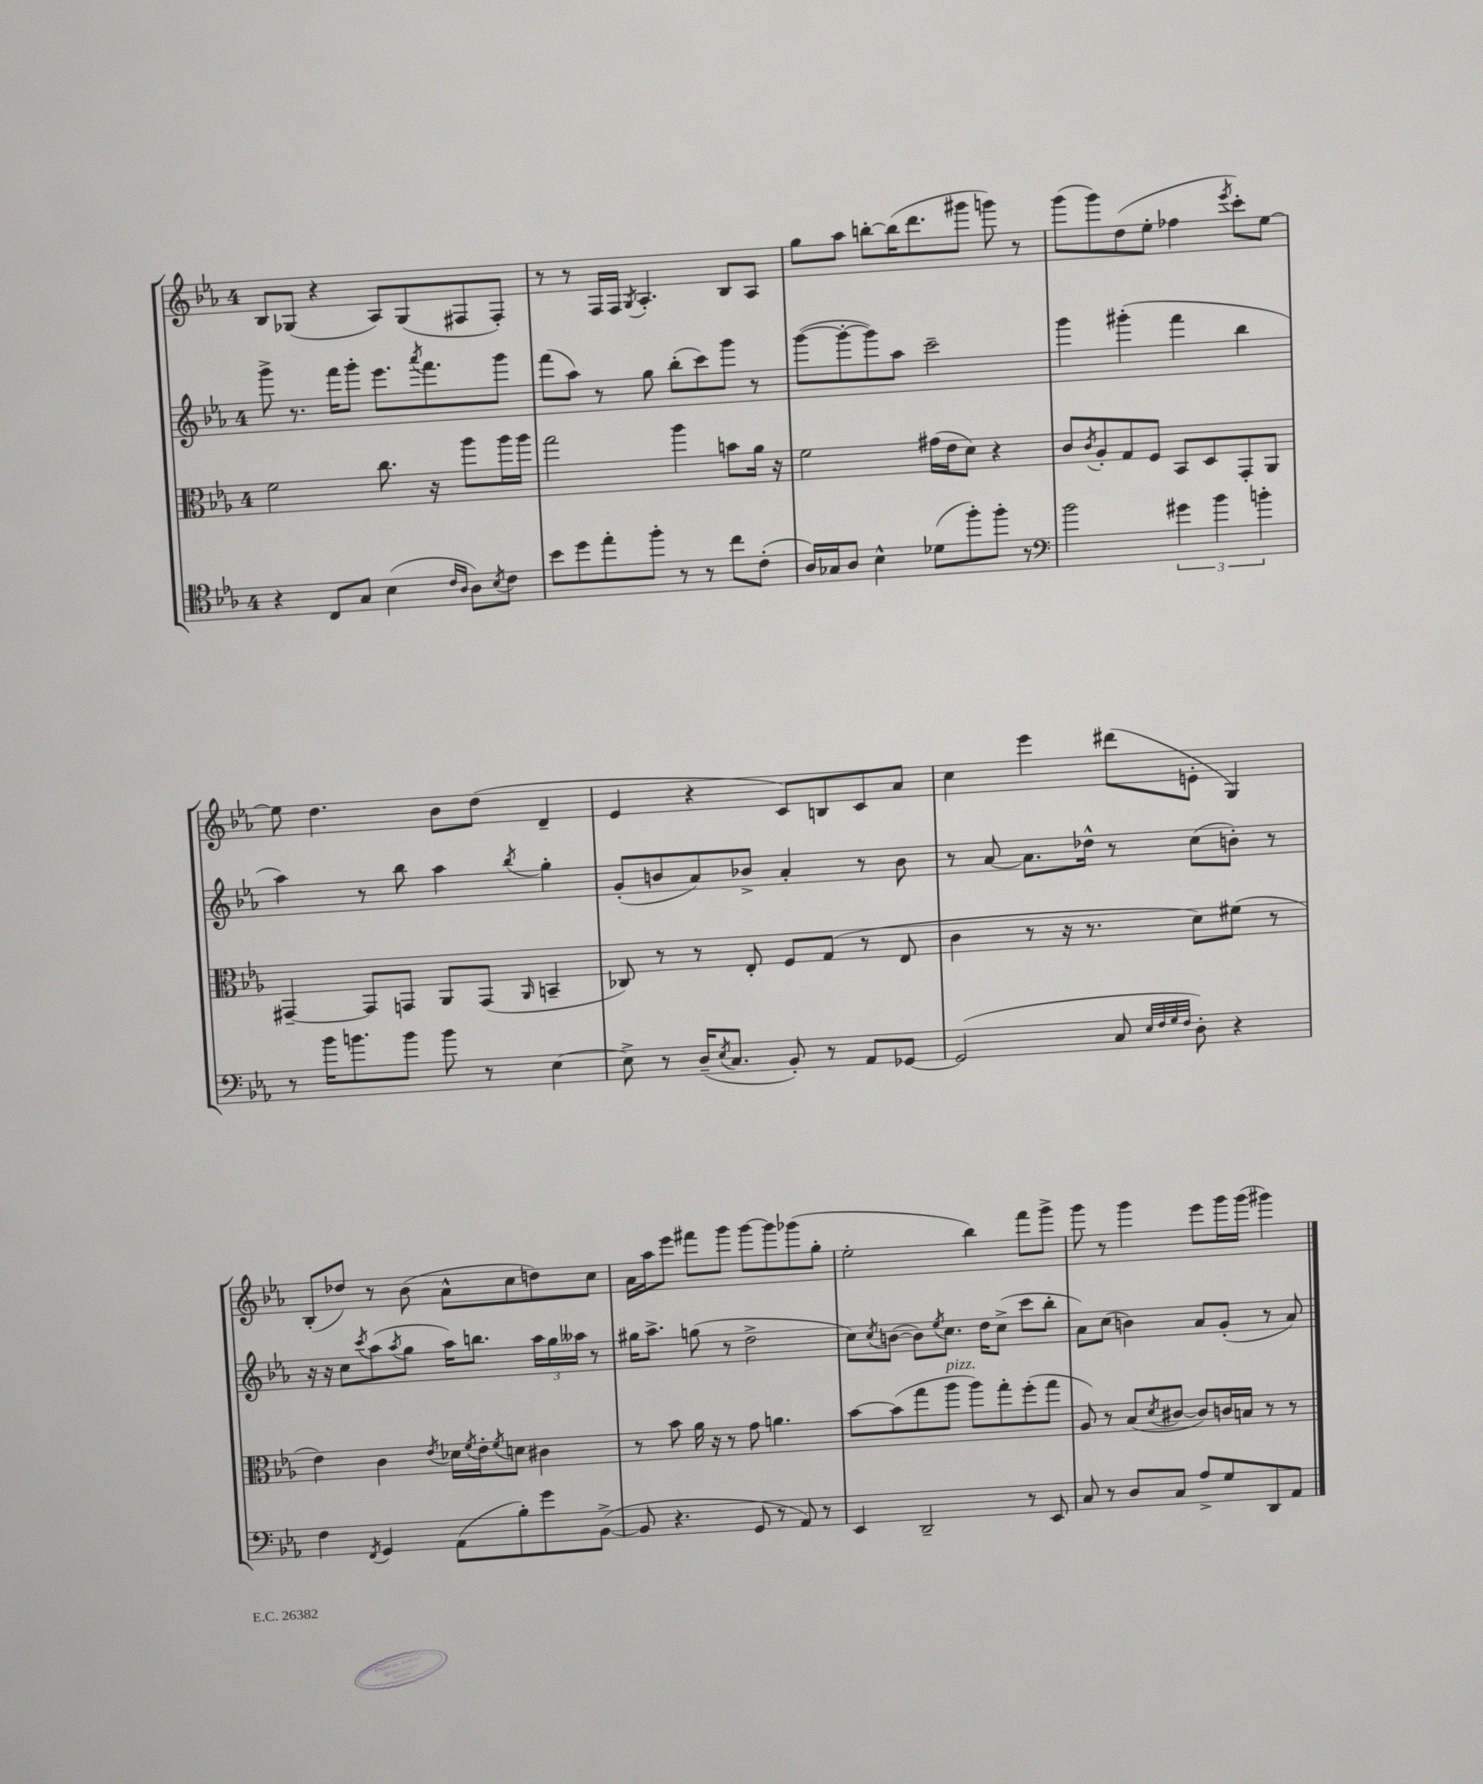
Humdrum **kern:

**kern	**kern	**kern	**kern
*part4	*part3	*part2	*part1
*staff4	*staff3	*staff2	*staff1
*clefC4	*clefC3	*clefG2	*clefG2
*k[b-e-a-]	*k[b-e-a-]	*k[b-e-a-]	*k[b-e-a-]
*M4/4	*M4/4	*M4/4	*M4/4
=126	=126	=126	=126
4r	2f\	8ggg^\	8B-/L
.	.	8.r	(8G-X/J
8C/L	.	.	4r
.	.	16fff\KL	.
8G/J	.	8ggg'\J	.
(4B-\	8.cc\	8.eee-\L	8A-/L)
.	.	.	(8G-/
.	.	8qaaa-/	.
.	16r	8.fff\	.
16qqc/LL	.	.	.
16qqA-/JJ	.	.	.
8A-\L)	8aa-\L	.	8F#X/
8qB-/	.	.	.
8c\J	16aa-\L	8ggg\J	8F#'/J)
.	16aa-\JJ	.	.
=127	=127	=127	=127
8b-\L	2gg\	(8fff\L	8r
8dd\	.	8aa-\J)	8r
8ee-'\	.	8r	16F/LL
.	.	.	16F/JJ
.	.	.	8qG/
8ff'\J	.	8gg\	4.A-'/
8r	4aa-\	(8bb-'\L	.
8r	.	8ccc\)	.
8cc\L	8bn\L	8ggg\J	8B-/L
(8c'\J	16a-\Jk	8r	8A-/J
.	16r	.	.
=128	=128	=128	=128
16A-/LL)	2f\	([8ggg\L	8gg\L
16G-X/J	.	.	.
8A-/J	.	8ggg'\_	8aa-\J
4B-^^\	.	8ggg\])	[8bbn'\L
.	.	8aa-\J	(16bb\K]
.	.	.	8.ddd\
(8d-X\L	(16g#X\LL	2ccc~\	.
.	16e-\J	.	.
8ff'\)	8d\J)	.	8ggg#X\J
8ff'\J	4r	.	8gggn\)
8r	.	.	8r
=129	=129	=129	=129
*clefF4	*	*	*
2b-\	8c/L	4ggg\	(8ggg\L
.	8qc/	.	.
.	8A-'/	.	8ggg\)
.	8G/	(4ggg#X'\	(8dd\
.	8F/J	.	8ee-'\J
6g#X\	8BB-/L	4fff\	4ff-X\
.	8D/	.	.
6b-\	.	.	.
.	.	.	8qeee-/
.	8GG'/	4bb-\	8ccc'\L)
6bn'\	.	.	.
.	8AA-/J	.	[8ee-\J
!!LO:LB:g=z
=130	=130	=130	=130
8r	[4GG#X~/	4aa-\)	8ee-\]
16b-\KL	.	.	4.dd\
8.bn\	.	.	.
.	8GG#/L]	8r	.
8b\J	8GGn/J	8bb-\	.
8b\	8AA-/L	4aa-\	8b-\L
8r	(8GG/J	.	(8dd\J
.	16qqAA-/	8qbb-/	.
[4E-\	4BBn~/	4gg'\	4d~/
=131	=131	=131	=131
8E-^\]	8C-X/)	(8g'/L	4e-/
8r	8r	8bn/	.
(16D~/KL	8r	8a-/)	4r
8qE-/	.	.	.
8.C/J	.	.	.
.	8E-'/	8b-X^/J	.
8BB-'/)	8F/L	4a-'/	8c/L)
8r	(8G/J	.	8Bn/
8AA-/L	8r	8r	8c/
[8GG-X/J	8E-/	8b-\	8a-/J
=132	=132	=132	=132
(2GG-/]	4c\	8r	4cc\
.	.	[8a-/	.
.	8r	8.a-\L]	4eee-\
.	16r	.	.
.	8.r	16dd-X^^\Jk	.
8C/	.	8r	(8ddd#X\L
32qqE-/LLL	.	.	.
32qqF/	.	.	.
32qqG/	.	.	.
32qqF/JJJ	.	.	.
8D'\)	8d\L)	(8cc\L	8en'\J
4r	(8f#X\J	8bn'\J)	4G/)
.	8r	8r	.
!!LO:LB:g=z
=133	=133	=133	=133
4F\	4e-\)	16r	(8B-'/L
.	.	16r	.
.	.	8cc\L	8dd-X/J)
8qFF/	.	8qccc/	.
4GG/	4c\	(8aa-\	8r
.	.	8qaa-/	.
.	.	8gg\J	(8b-\
.	8qe-/	.	.
(8AA-\L	16d-X\LL	16aa-\KL)	8a-^^\L
.	8qf/	.	.
.	16e-'\J	8.bbn\J	.
.	8qf/	.	.
8B-'\)	8dn\J	.	8cc\
8g\	4c#X\	24aa-\LL	8ddn\)
.	.	24gg\	.
.	.	24aa--X\JJ	.
([8BB-^\J	.	8r	8cc\J
=134	=134	=134	=134
8BB-/]	8r	16gg#X\KL	16a-\LL
.	.	8.aa-^\J	16aa-\J
4.r	8b-\	.	8eee-\J
.	16a-\	(8ggn\	8fff#X\L
.	16r	.	.
.	8r	8r	8ggg\J
8GG/	8g\	2dd^\	[8ggg\L
8r	4.an\	.	8ggg\]
8AA-/)	.	.	(8ggg-X\
8r	.	.	8gg'\J
=135	=135	=135	=135
4EE-/	[8b-\L	8cc\L)	2ee-'\
.	.	8qcc/	.
.	(8b-\]	([8bn\J	.
2DD~/	8gg\	8b\L])	.
.	.	8qee-/	.
!	!LO:TX:a:i:t=pizz.	!	!
.	8aa-\J	8.cc\J	.
.	8aa-\L)	.	4bb-\)
.	.	16dd\KL	.
.	8gg'\	(8cc^\J	.
8r	(8ff'\	8ccc\L	8fff\L
8EE-/	8gg\J	8bb-'\J	8ggg^\J
=136	=136	=136	=136
8C/	8A-/)	8a-\L)	8ggg\
8r	8r	(8cc\J	8r
8D/L	(8B-/L	4bn\)	4ggg\
.	8qd/	.	.
8C/J	[8c#X/J	.	.
8A-^/L	8c#/L])	8a-/L	8eee-\L
8G/	16cn/L	(8g'/J	16ggg\L
.	16Bn/JJ	.	(16ggg\JJ
8DD/	8r	8r	4ggg#X\)
8AA-/J	8r	8a-/)	.
==	==	==	==
*-	*-	*-	*-
